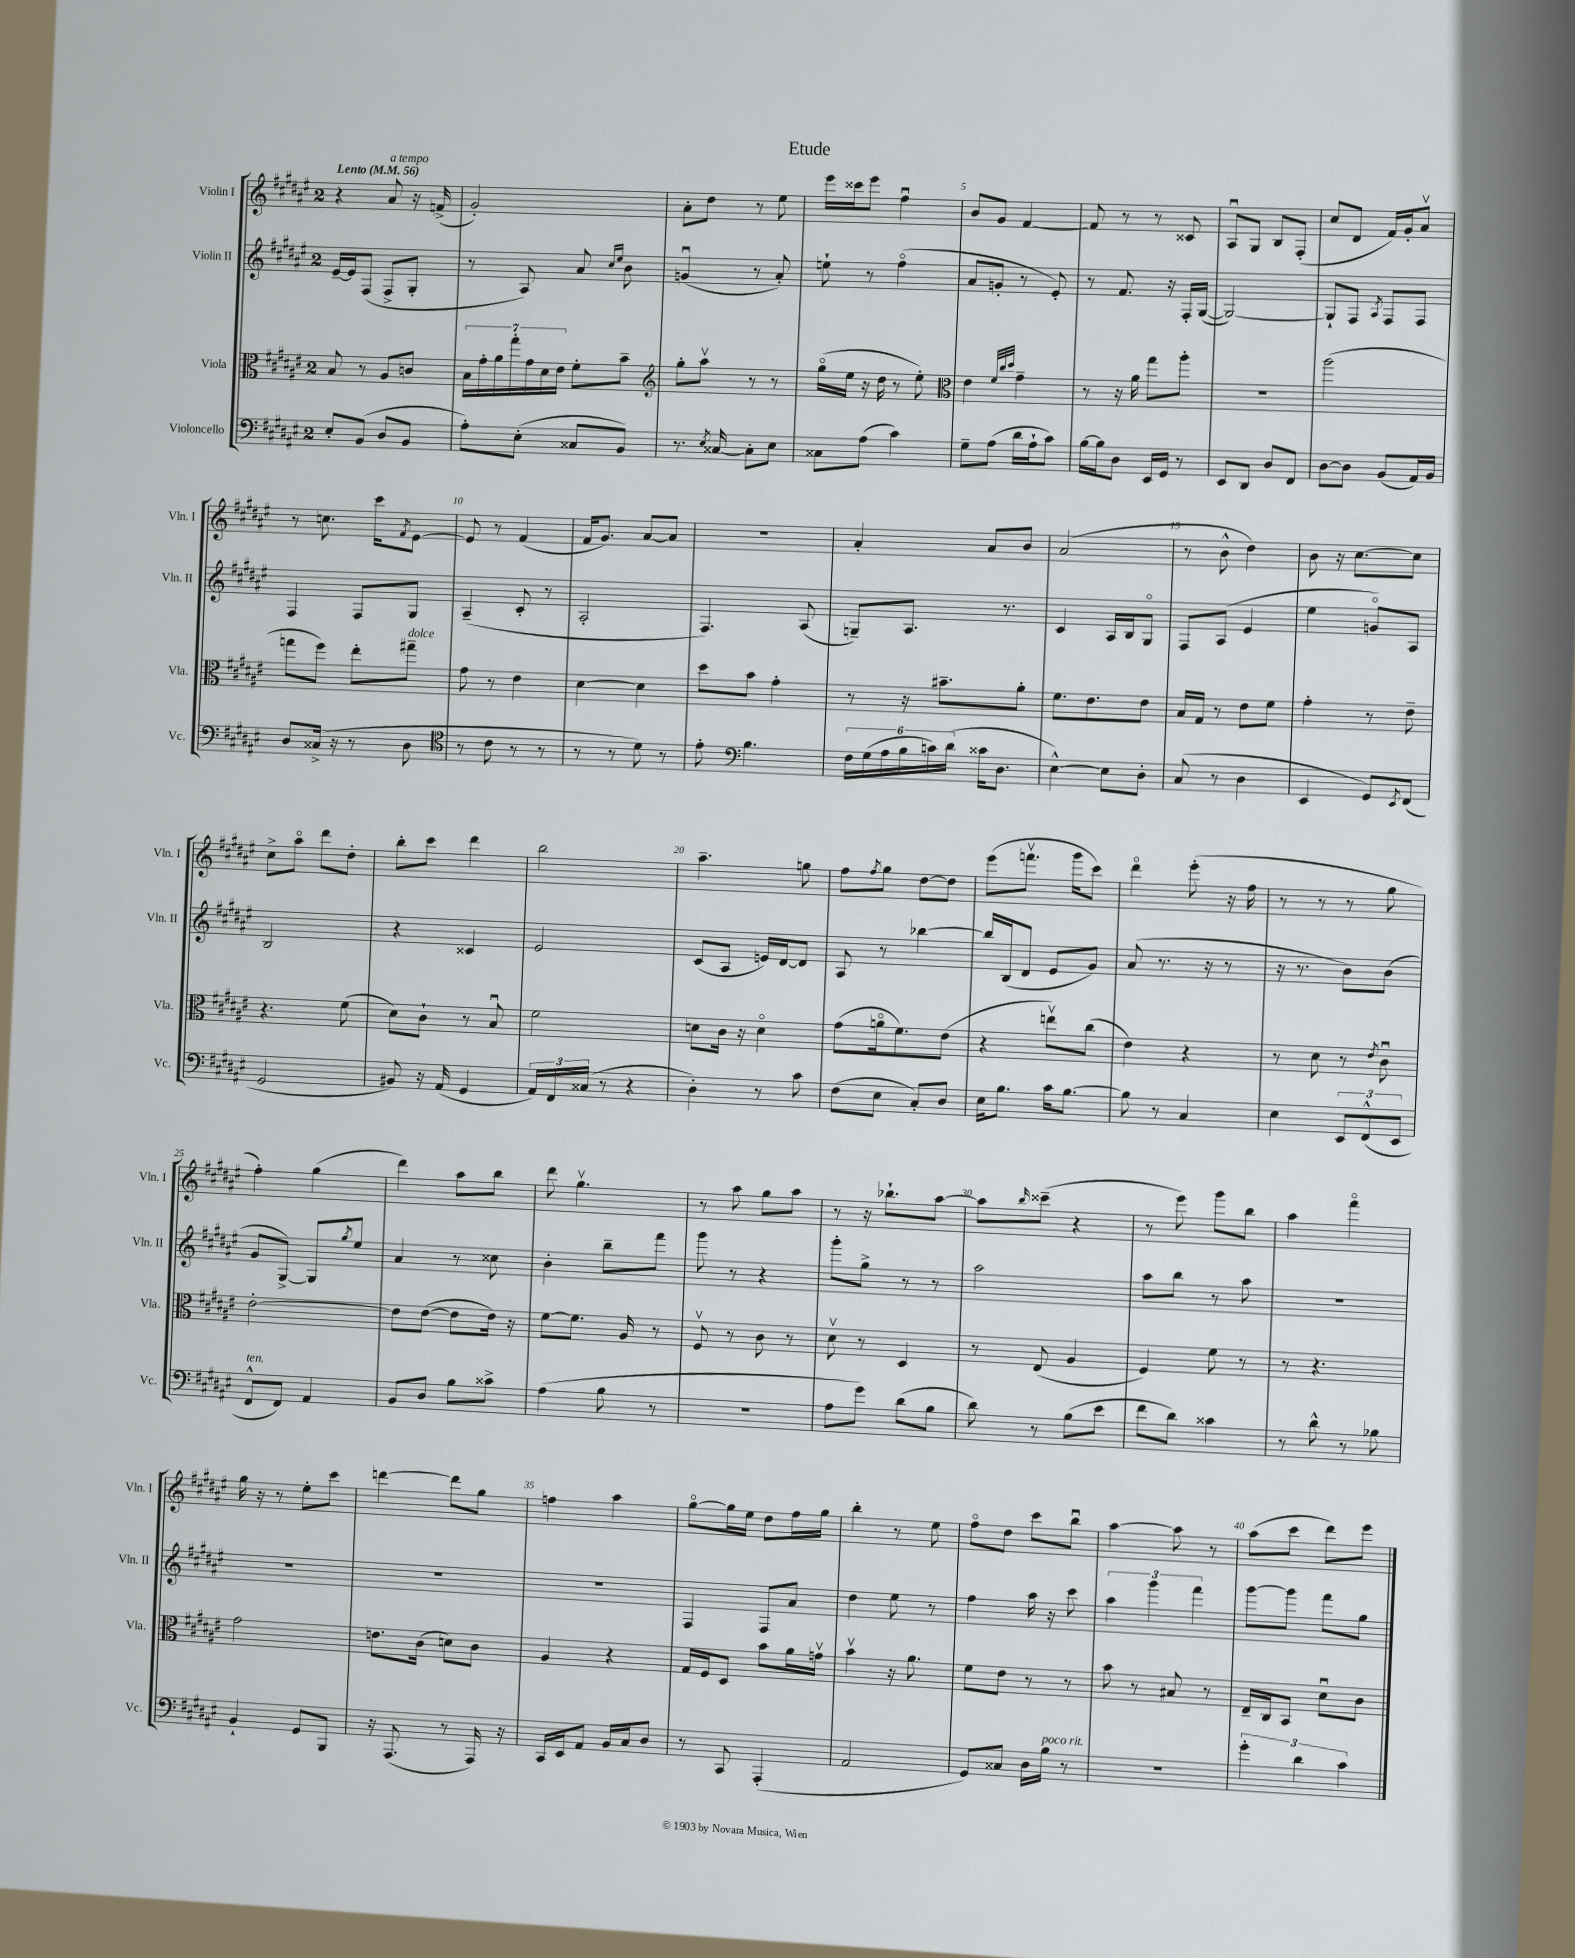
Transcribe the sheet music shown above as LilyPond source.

\header { title = "Etude" }
<<
\new StaffGroup <<
\new Staff = "s0" \with { instrumentName = "Violin I" shortInstrumentName = "Vln. I" } {
    \clef treble \key fis \major \once \override Staff.TimeSignature.style = #'single-digit \time 2/4 \tempo "Lento" 4 = 56
    r4 ais'8^\markup { \italic "a tempo" } r16 f'16->( |
    gis'2-.) |
    ais'8-. dis''8 r8 eis''8 |
    eis'''16 cisis'''16 eis'''8 fis''4\downbow |
    b'8 gis'8 fis'4~ |
    fis'8 r8 r8 cisis'8 |
    ais8\downbow gis8 b8 fis8-.( |
    cis''8 dis'8 fis'16) gis'16-. ais'8\upbow |
    r8 c''8. cis'''16 \acciaccatura { fis'8 } eis'8~ |
    eis'8 r8 fis'4( |
    fis'16 gis'8.) ais'8~ ais'8 |
    r2 |
    ais'4-. ais'8 b'8 |
    ais'2( |
    r8 b'8-^ dis''4) |
    b'8 r16 cis''8.~ cis''8 |
    cis''8-> ais''8\flageolet dis'''8 dis''8-. |
    b''8-. cis'''8 dis'''4 |
    b''2 |
    ais''4.-- g''8 |
    fis''8 \acciaccatura { fis''8 } gis''8 dis''8~ dis''8 |
    eis'''8( f'''8.\upbow gis'''16 cis'''8) |
    dis'''4\flageolet eis'''8-.( r16 fis''16 |
    r8 r8 r8 gis''8 |
    fis''4-.) gis''4( |
    dis'''4) ais''8 b''8 |
    dis'''8 gis''4.\upbow |
    r8 ais''8 gis''8 ais''8 |
    r8 r16 bes''8.-! ais''8~ |
    ais''8 \grace { b''16 } cisis'''8--( r4 |
    r8 eis'''8) gis'''8 b''8 |
    ais''4 fis'''4\flageolet |
    gis''16 r16 r8 eis''8-. cis'''8 |
    d'''4~ d'''8 gis''8 |
    f''4 ais''4 |
    gis''8~\flageolet gis''16 eis''16 dis''8 fis''16 gis''16 |
    b''4-. r8 eis''8 |
    fis''8\flageolet dis''8 cis'''8 b''8\downbow |
    ais''4~ ais''8 r8 |
    ais''8( cis'''8 dis'''8) eis'''8 \bar "|." |
}
\new Staff = "s1" \with { instrumentName = "Violin II" shortInstrumentName = "Vln. II" } {
    \clef treble \key fis \major \once \override Staff.TimeSignature.style = #'single-digit \time 2/4
    eis'16~-- eis'16 fis8( fis8-> gis8-. |
    r8 ais8) ais'8 \grace { cis''16 eis''16 } b'8 |
    g'4\downbow( r8 ais'8-.) |
    e''8-! r8 fis''4\flageolet( |
    ais'8 g'8-. r8 eis'8-.) |
    r8 fis'8. r16 fis16-. gis16~( |
    gis2~) |
    gis8-! fis8 \acciaccatura { ais8 } fis8 fis8 |
    fis4 fis8 gis8 |
    ais4--( cis'8-. r8 |
    ais2-. |
    fis4.) ais8( |
    g8--) ais8. r8. |
    cis'4 ais16 b16 gis8\flageolet |
    fis8 ais8( eis'4 |
    eis''4 g'8\flageolet) ais8 |
    b2 |
    r4 cisis'4 |
    eis'2 |
    cis'8( ais8 e'16) dis'16~ dis'8 |
    ais8 r8 bes''4~ |
    bes''16 b16( dis'8 eis'8 gis'8) |
    ais'8( r8. r16 r8 |
    r16 r8. b'8) b'8( |
    gis'8 gis8~->) gis8 \acciaccatura { gis''8 } eis''8 |
    ais'4 r8 cisis''8 |
    b'4-. b''8-- fis'''8 |
    gis'''8 r8 r4 |
    gis'''8-. gis''8-> r8 r8 |
    ais''2 |
    ais''8 b''8 r8 ais''8 |
    R2 |
    R2 |
    R2 |
    R2 |
    fis4 fis8 ais'8 |
    dis''4 eis''8 r8 |
    fis''4 ais''16 r16 cis'''8 |
    \tuplet 3/2 { ais''4 gis'''4 fis'''4 } |
    gis'''8~ gis'''8 fis'''8 gis''8 \bar "|." |
}
\new Staff = "s2" \with { instrumentName = "Viola" shortInstrumentName = "Vla." } {
    \clef alto \key fis \major \once \override Staff.TimeSignature.style = #'single-digit \time 2/4
    b8 r8 ais8 c'8 |
    \tuplet 7/4 { b16 gis'16-. ais'16 gis''16-. gis'16 dis'16 eis'16 } fis'8-. b'8-- |
    \clef treble gis''8-. ais''8\upbow r8 r8 |
    gis''16\flageolet( eis''16 r16 dis''16 r8 eis''8-.) |
    \clef alto eis'4 \grace { fis'32 cis''32 dis''32 } gis'4-- |
    r8 r16 ais'16 gis''8 ais''8-. |
    R2 |
    ais''2( |
    g''8 fis''8) eis''8-. gis''8--^\markup { \italic "dolce" } |
    gis'8 r8 eis'4 |
    dis'4~ dis'4 |
    dis''8 b'8 gis'4-. |
    r8 r16 bis'8.-- ais'8-. |
    fis'8. eis'8. eis'8 |
    b16 gis16 r8 eis'8 fis'8 |
    gis'4-. r8 eis'8-- |
    r4. fis'8( |
    dis'8) cis'8-! r8 b8\downbow |
    fis'2 |
    d'8 cis'16 r16 d'4\flageolet |
    gis'8( a'16\flageolet fis'8.) eis'8( |
    r4 e''8\upbow) cis''8( |
    eis'4) r4 |
    r8 dis'8 r8 \acciaccatura { eis'8 } cis'8\downbow |
    eis'2~-. |
    eis'8 eis'8~( eis'8 eis'16) r16 |
    fis'8~ fis'8. ais16 r8 |
    fis8\upbow r8 cis'8 r8 |
    dis'8\upbow r8 dis4 |
    r8 eis8( ais4 |
    fis4) fis'8 r8 |
    r8 r4. |
    gis'2 |
    e'8. cis'16( d'8) cis'8 |
    ais4 r4 |
    gis16 fis16 dis8 b'8 ais'16 g'16\upbow |
    b'4\upbow r16 ais'8. |
    fis'8 eis'8 r8 r8 |
    b'8 r8 bis8 r8 |
    eis16-- cis16 b,8 dis'8\downbow cis'8 \bar "|." |
}
\new Staff = "s3" \with { instrumentName = "Violoncello" shortInstrumentName = "Vc." } {
    \clef bass \key fis \major \once \override Staff.TimeSignature.style = #'single-digit \time 2/4
    eis8-. b,8( dis8 b,8 |
    ais8-.) eis8-.( cisis8 b,8) |
    r8. \acciaccatura { eis8 } cisis16~ cisis8-. eis8 |
    cisis8 ais8( cis'4) |
    gis8-- ais8( dis'16 ais16-! cis'8) |
    b16~ b16 dis8 eis,16 gis,16 r8 |
    eis,8 dis,8 dis8 fis,8 |
    dis8~ dis8 b,8( ais,16) b,16 |
    dis8 cisis16->( r16 r8 dis8 |
    \clef tenor r8 cis'8 r8 r8 |
    r8 r8 dis'8) r8 |
    eis'8-. \clef bass b4. |
    \tuplet 6/4 { fis16 gis16( ais16 b16 c'16) dis'16( } cisis'16 dis8. |
    eis4~-^) eis8 dis8-. |
    cis8( r8 dis4 |
    eis,4 gis,8) \acciaccatura { eis,8 } fis,8( |
    gis,2 |
    bis,8) r16 ais,16( gis,4 |
    \tuplet 3/2 { ais,16) fis,16 cisis16( } r8 r4 |
    dis4-.) r8 cis'8 |
    fis8( eis8 cis8-.) dis8 |
    eis16 b8. cis'16 b8.~ |
    b8 r8 cis4 |
    eis4 \tuplet 3/2 { eis,8 fis,8-^( eis,8 } |
    fis,8-^^\markup { \italic "ten." } fis,8) ais,4 |
    b,8 dis8 b8 cisis'8-> |
    ais4( b8 r8 |
    R2 |
    ais8 gis'8) dis'8( b8 |
    dis'8) r8 b8( eis'8 |
    fis'8 dis'8) cisis'4 |
    r8 dis'8-^ r8 bes8 |
    b,4-! gis,8 b,,8 |
    r16 ais,,8.( r8 ais,,16) r16 |
    cis,16 eis,16 ais,8 b,16 cis16 dis8 |
    r8 cis,8 ais,,4-.( |
    ais,2 |
    gis,8) cisis8 dis16 b16^\markup { \italic "poco rit." } r8 |
    r2 |
    \tuplet 3/2 { gis'4-. dis'4 cis'4 } \bar "|." |
}
>>
>>
\layout { \context { \Score \override BarNumber.break-visibility = ##(#f #t #t) barNumberVisibility = #(every-nth-bar-number-visible 5) } }
